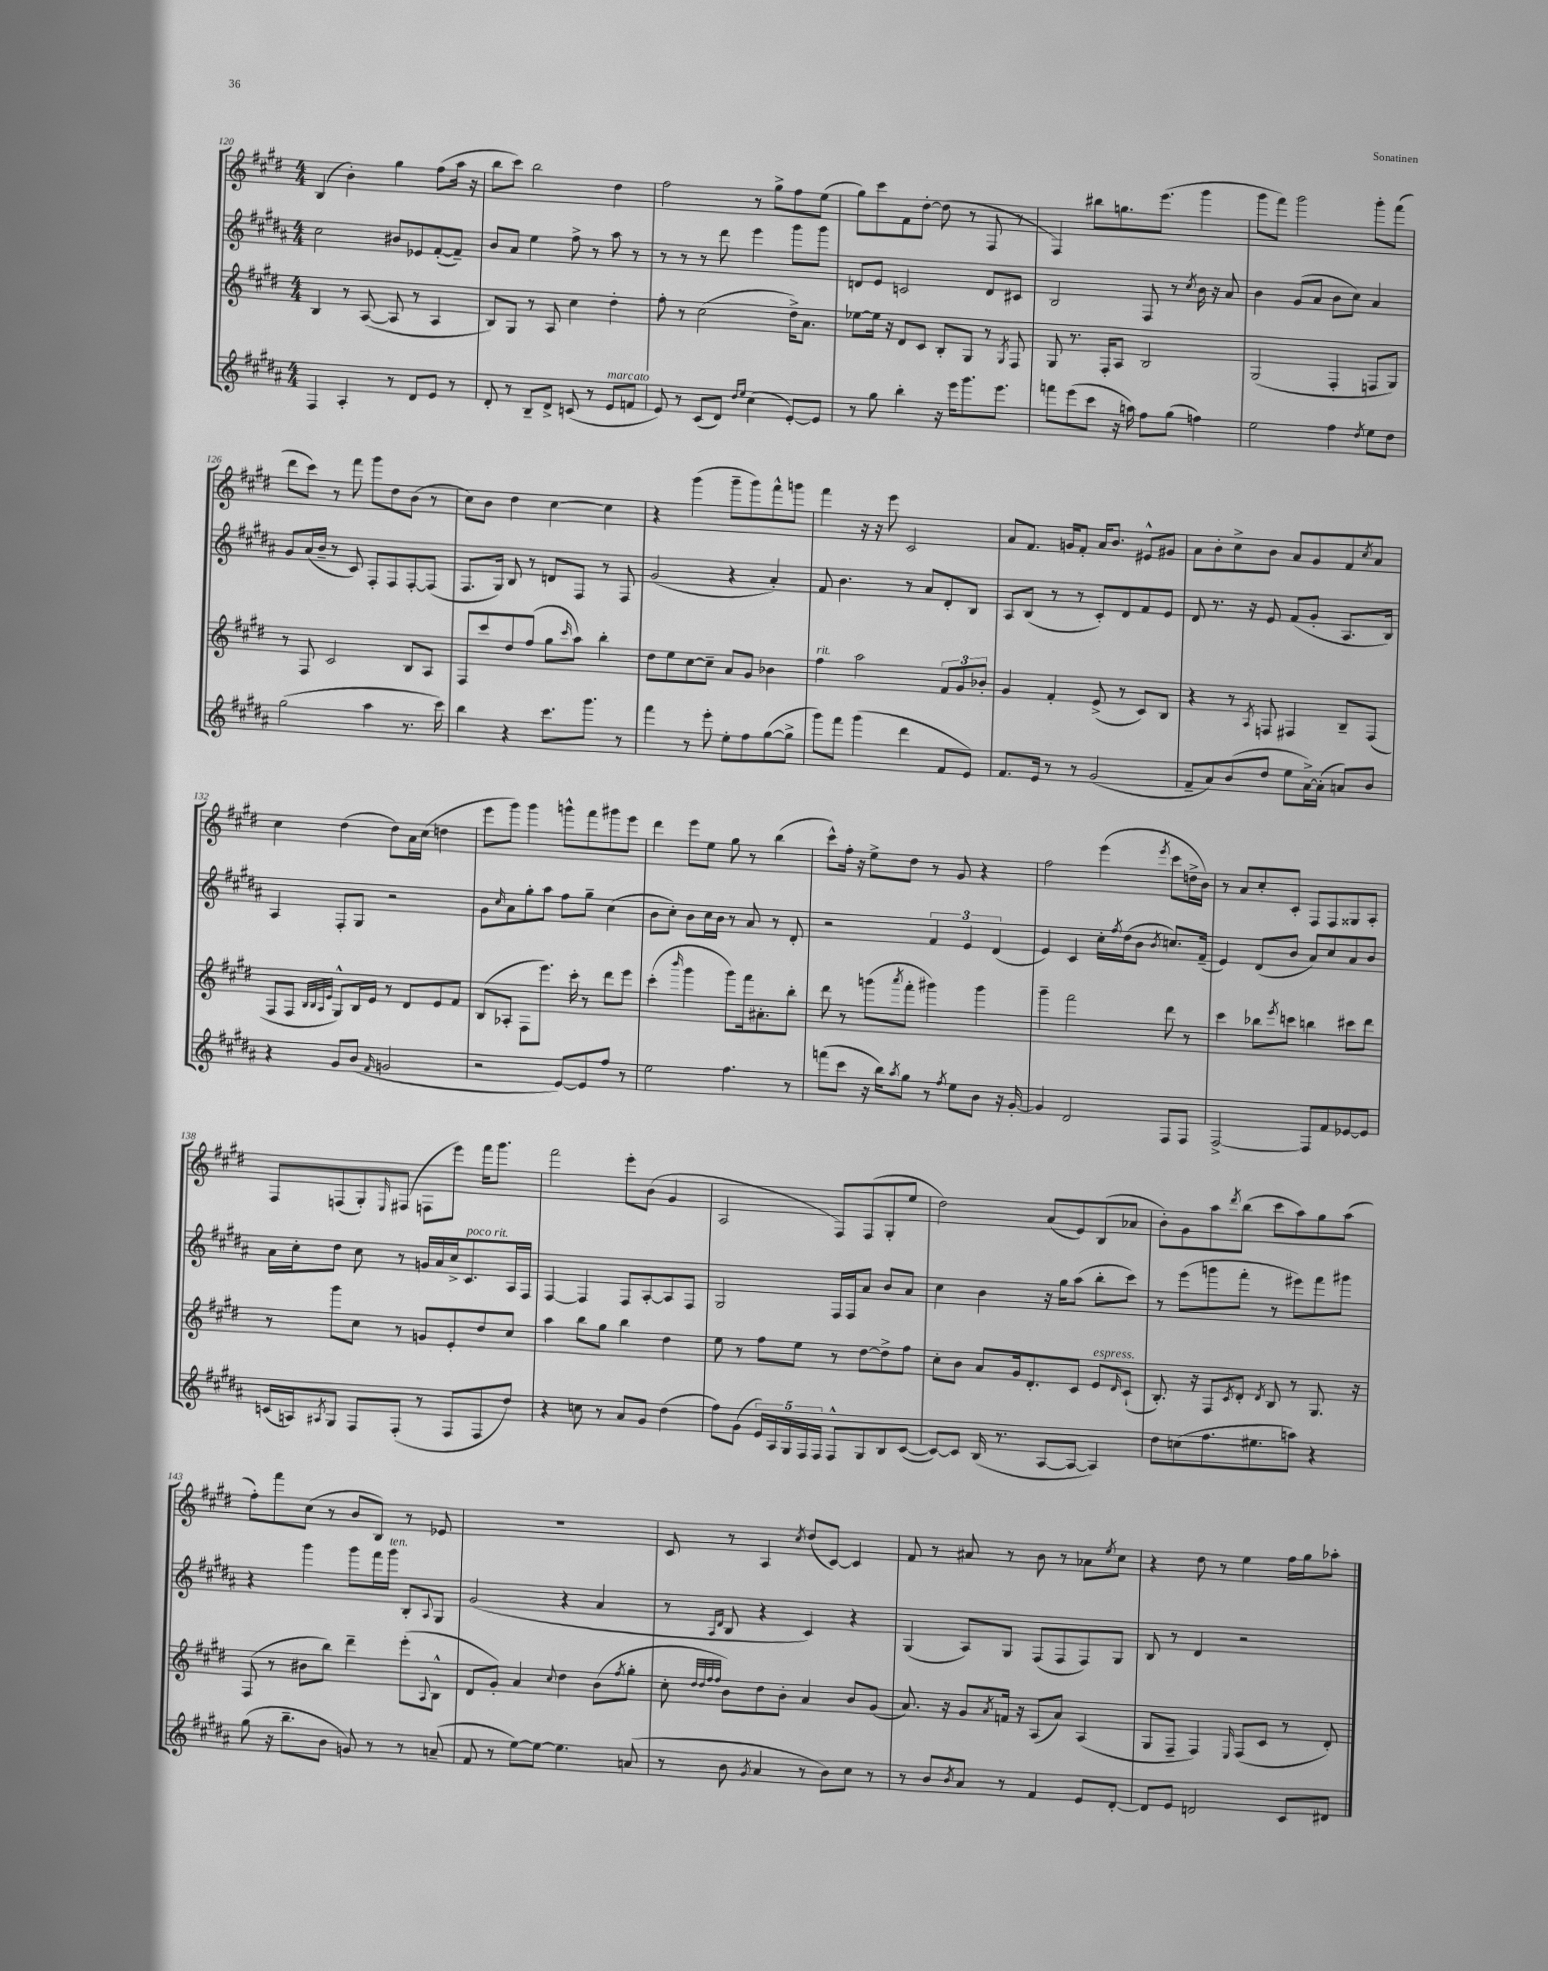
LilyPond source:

<<
\new StaffGroup <<
\new Staff = "s0" {
    \clef treble \key e \major \numericTimeSignature \time 4/4
    b4( b'4-.) gis''4 fis''8( a''16 r16 |
    b''8 cis'''8) b''2 dis''4 |
    fis''2 r8 gis''8-> fis''8 e''8( |
    gis''8) cis'''8 fis'8 dis''8~-. dis''8( r8 fis8 r8 |
    fis4) bis''8 g''8. e'''8.( gis'''4 |
    gis'''8 fis'''8) gis'''2 gis'''8-. fis'''8( |
    dis'''8 cis'''8) r8 fis'''8 gis'''8 dis''8 b'8( r8 |
    cis''8) b'8 dis''4 cis''4~ cis''4 |
    r4 gis'''4( gis'''8-- gis'''8) fis'''8-^ g'''8 |
    fis'''4 r16 r16 e'''8 cis'2 |
    a'8 fis'8. g'16 fis'8-. a'16 b'8. eis'8-^ gis'8 |
    a'8 b'8-. cis''8-> b'8 a'8 gis'8 fis'8 \acciaccatura { cis''8 } a'8 |
    cis''4 dis''4( dis''8) a'16 cis''16( d''4 |
    e'''8 gis'''8) gis'''4 g'''8-^ fis'''8 gis'''8 e'''8 |
    dis'''4 e'''8 e''8 gis''8 r8 b''4( |
    cis'''8-^) fis''16-. r16 e''8-> dis''8 r8 gis'8 r4 |
    fis''2 e'''4( \acciaccatura { e'''8 } cis'''8 d''16-> b'16) |
    r8 a'8 cis''8-. cis'8-. fis8 fis8 gisis8 a8-. |
    fis8 f8( gis8-.) \grace { e16 } fis8( f8 e'''8) fis'''16 gis'''8. |
    fis'''2 e'''8-. b'8( gis'4 |
    a2 fis8) fis8( gis8-. e''8 |
    dis''2) a'8( e'8) b8( aes'8 |
    b'8-.) gis'8 a''8 \acciaccatura { dis'''8 } b''8( cis'''8 a''8) gis''8 a''8( |
    fis''8-.) fis'''8 cis''8( r8 b'8 b8) r8 ees'8 |
    R1 |
    cis'8 r8 a4 \acciaccatura { cis''8 } dis''8( cis'8~) cis'4 |
    fis'8 r8 ais'8 r8 b'8 r8 aes'8 \acciaccatura { e''8 } cis''8 |
    r4 dis''8 r8 e''4 fis''16 gis''16 aes''8-. \bar "|." |
}
\new Staff = "s1" {
    \clef treble \key b \major \numericTimeSignature \time 4/4
    cis''2 bis'8 ees'8 fis'8~-.( fis'8--) |
    b'8 ais'8 e''4 fis''8-> r8 ais''8 r8 |
    r8 r8 r8 dis'''8 e'''4 gis'''8 gis'''8 |
    d'8 e'8 c'2 d'8 cis'8 |
    b2 fis8 r8 \acciaccatura { cis''8 } b'16 r16 ais'8 |
    b'4 gis'8( ais'8 b'8 cis''8) ais'4 |
    gis'8 ais'16( b'16-- r8 cis'8) fis8-. fis8 fis8~-. fis8( |
    fis8. gis16) b8 r8 d'8 fis8 r8 fis8 |
    gis'2( r4 ais'4-.) |
    fis'8 b'4. r8 ais'8 dis'8-. b8 |
    ais8 b8( r8 r8 cis'8-.) dis'8 fis'8 e'8 |
    dis'8 r8. r16 e'8 fis'8( gis'8-. ais8. b16) |
    ais4 fis8-. gis8 r2 |
    gis'8 \grace { cis''16 } ais'8 gis''8-. ais''8 fis''8 gis''8-- cis''4( |
    b'8 cis''8-.) b'8 cis''16 b'16 r8 ais'8 r8 dis'8-. |
    r2 \tuplet 3/2 { fis'4 e'4 dis'4( } |
    e'4) cis'4 cis''16-. \acciaccatura { fis''8 } dis''16( b'8 \acciaccatura { b'8 } c''8.) fis'16--( |
    e'4) dis'8( b'8 ais'8) cis''8 ais'8 b'8 |
    ais'16 cis''16-. dis''8 cis''8 r8 g'16 ais'16 cis''16-> cis'8.^\markup { \italic "poco rit." } ais16 fis16 |
    fis4~ fis4 fis8 ais8~-. ais8 fis8 |
    gis2 fis16 fis16 ais'8 b'8 ais'8 |
    cis''4 b'4 r16 gis''16 ais''8( b''8-. cis'''8) |
    r8 e'''8( g'''8 fis'''8-. r8 eis'''8) fis'''8 gis'''8 |
    r4 gis'''4 gis'''8 fis'''16 gis'''16^\markup { \italic "ten." } b8-. \appoggiatura { ais8 } gis8 |
    gis'2( r4 ais'4 |
    r8 \grace { ais16 dis'16 } b8 r4 cis'4) r4 |
    gis4( ais8) gis8 fis8( fis8 fis8) gis8 |
    b8 r8 dis'4 r2 \bar "|." |
}
\new Staff = "s2" {
    \clef treble \key e \major \numericTimeSignature \time 4/4
    b4 r8 a8~( a8 r8 a4 |
    b8) gis8 r8 a8 cis''4 dis''4-. |
    fis''8-. r8 cis''2( dis''16->) a'8. |
    ees''8~ ees''16 r16 dis'8 cis'8 b8-. gis8 r8 \acciaccatura { gis8 } fis8 |
    gis8 r8. fis16-. a8 b2 |
    gis2( fis4-. f8 gis8) |
    r8 fis8 cis'2 b8 a8 |
    fis8 cis'''8 dis''8 fis''8( gis''8 \grace { cis'''16 } a''8) b''4-. |
    dis''8 e''8 cis''8~ cis''8-- a'8 gis'8 bes'4 |
    fis''4^\markup { \italic "rit." } a''2 \tuplet 3/2 { fis'8 gis'8 bes'8-. } |
    gis'4 fis'4-. e'8->( r8 cis'8) b8 |
    r4 r8 \acciaccatura { a8 } f8 fis4 b8-- fis8( |
    fis8 fis8 \grace { b32 b32 a32 e'32 } gis8-^) b16 e'16 r8 dis'8 e'8 fis'8 |
    b8( aes8-. fis8 e'''8.) cis'''16-. r8 dis'''8 e'''8 |
    cis'''4-.( \grace { b'''16 } gis'''4 gis'''8) fis'''16 ais'8.-. b''8-. |
    dis'''8 r8 g'''8( \acciaccatura { a'''8 } fis'''8-. gis'''4) gis'''4 |
    gis'''4-- fis'''2 dis'''8 r8 |
    cis'''4 bes''8 \acciaccatura { e'''8 } c'''8 b''4 cis'''8 dis'''8 |
    r8 gis'''8 cis''8 r8 g'8 e'8-. dis''8 cis''8 |
    a''4 b''8 gis''8 b''4 dis''4 |
    e''8 r8 fis''8 e''8 r8 dis''8~ dis''8-> fis''8 |
    cis''8-. b'8 a'8 gis'16 dis'8.-. cis'8 e'8^\markup { \italic "espress." } \grace { dis'16 } cis'8-!( |
    b8.-.) r16 fis8 \acciaccatura { cis'8 } dis'8-. \acciaccatura { dis'8 } b8 r8 gis8. r16 |
    fis8( r8 bis'8 b''8) dis'''4-- e'''8-.( \appoggiatura { a8 } b8-^ |
    dis'8 gis'8-.) a'4 \appoggiatura { cis''8 } dis''4 b'8( \acciaccatura { fis''8 } gis''8-. |
    cis''8-. \grace { dis''32 dis''32 fis''32 fis''32 } b'8) dis''8 b'8-. a'4 b'8 gis'8( |
    a'8.) r16 gis'8 \acciaccatura { a'8 } f'16 r16 a8( a'8) a4( |
    gis8 fis8-- fis4) \grace { e16 } fis8( cis'8 r8 dis'8-.) \bar "|." |
}
\new Staff = "s3" {
    \clef treble \key b \major \numericTimeSignature \time 4/4
    fis4 ais4-. r8 dis'8 e'8 r8 |
    dis'8-. r8 b8-- dis'8-> c'8( r8 e'8^\markup { \italic "marcato" } f'8 |
    e'8) r8 cis'8( dis'8) \grace { dis''16 e''16 } cis''4( e'8~-.) e'8 |
    r8 gis''8 b''4-. r16 e'''16 gis'''8. e'''8. |
    f'''8 e'''8( cis'''8 r16 a''16) fis''8 gis''8( f''4) |
    e''2 fis''4 \acciaccatura { dis''8 } e''8 dis''8 |
    gis''2( ais''4 r8. cis'''16) |
    b''4 r4 cis'''8. gis'''8. r8 |
    fis'''4 r8 e'''8-. e''8-. fis''8 gis''8~( gis''8-> |
    gis'''8) fis'''8 gis'''4( dis'''4 fis'8 e'8) |
    fis'8. e'16 r8 r8 gis'2( |
    fis'8-- ais'8) b'8( dis''8 e''8 ais'16~->) ais'16-.( a'8) b'8 |
    r4 gis'8 b'8( \grace { fis'16 } g'2 |
    r2 e'8~) e'8 fis''8 r8 |
    e''2 fis''4. r8 |
    f'''8( cis'''8 r16 b''16) \acciaccatura { ais''8 } gis''8 r8 \acciaccatura { fis''8 } e''8 b'8 r16 gis'16~-. |
    gis'4 dis'2 fis8 fis8 |
    fis2~-> fis8 fis'8 ees'8~ ees'8 |
    c'16( a16) \acciaccatura { ais8 } gis8 fis8 fis8-.( r8 fis8 fis8 dis''8) |
    r4 c''8 r8 ais'8 gis'8 dis''4( |
    fis''8) gis'8( \tuplet 5/4 { e'16) ais16 gis16 fis16 fis16 } fis8-^ gis8 b8 cis'8~( |
    cis'8~) cis'8 b16( r8. ais8~ ais8~ ais4) |
    dis''8 c''8( fis''8. eis''8. a''8) r4 |
    gis''8( r16 b''8.-- b'8 g'8) r8 r8 a'8--( |
    fis'8 r8 e''8~) e''8~ e''4. a'8( |
    r8 b'8 \acciaccatura { gis'8 } ais'4 r8 b'8) cis''8 r8 |
    r8 b'8 \acciaccatura { b'8 } ais'8 r8 fis'4 e'8 dis'8~-. |
    dis'8 e'8 d'2 cis'8 dis'8 \bar "|." |
}
>>
>>
\layout { \context { \Score currentBarNumber = #120 } }
